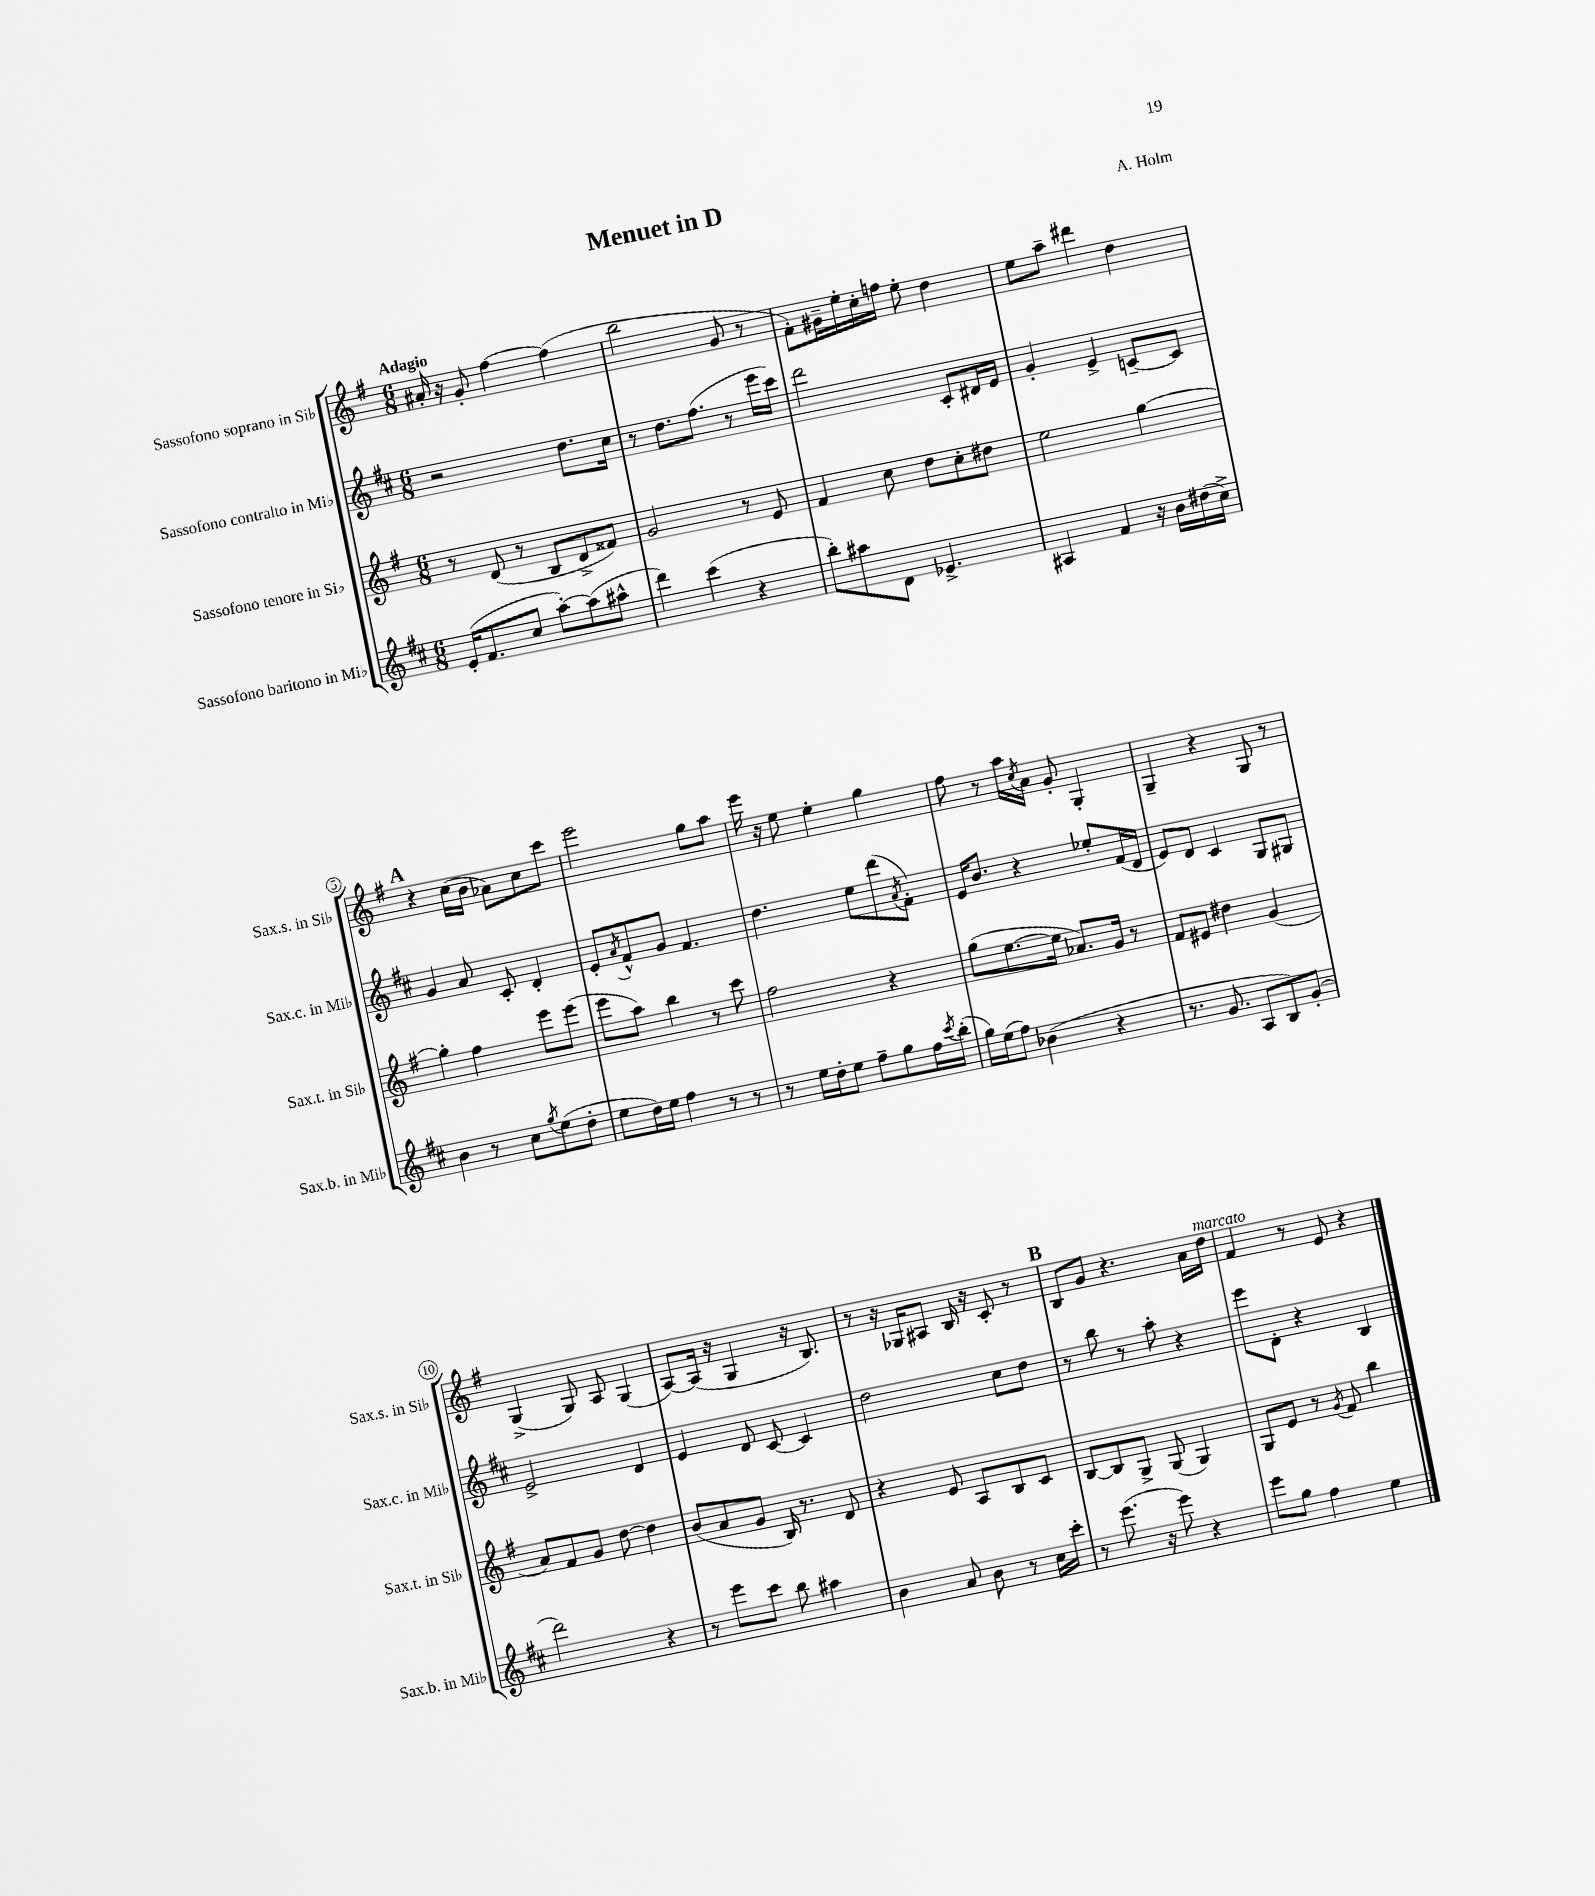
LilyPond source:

\header { title = "Menuet in D" composer = "A. Holm" }
<<
\new StaffGroup <<
\new Staff = "s0" \with { instrumentName = "Sassofono soprano in Sib" shortInstrumentName = "Sax.s. in Sib" } {
    \clef treble \key g \major \numericTimeSignature \time 6/8 \tempo "Adagio"
    ais'16-. r16 g'8-. fis''4~ fis''4( |
    b''2 g'8 r8 |
    fis'8-.) gis'16-- e''16-. c''16-. f''16 e''8-. d''4 |
    e''8 a''8-- dis'''4 d''4 |
    \mark \markup { \bold "A" } r4 c''16( b'16 aes'8) c''8 c'''8 |
    e'''2 g''8 a''8 |
    e'''16 r16 e''8 e''4-. g''4 |
    fis''8 r8 a''16 \acciaccatura { c''8 } a'16 g'8-. g4-. |
    g4-- r4 g8 r8 |
    g4->( g8) a8 g4( |
    a8~) a16( r16 g4 r16 b8.) |
    r8 r16 ges16 ais8 b16 r16 c'8-. r8 |
    \mark \markup { \bold "B" } b8 g'8 r4. a'16 d''16^\markup { \italic "marcato" } |
    fis'4 r8 e'8 r4 \bar "|." |
}
\new Staff = "s1" \with { instrumentName = "Sassofono contralto in Mib" shortInstrumentName = "Sax.c. in Mib" } {
    \clef treble \key d \major \numericTimeSignature \time 6/8
    r2 d''8. cis''16 |
    r8 d''8. fis''8.( r8 e'''16 cis'''16) |
    d'''2 cis'8-. dis'16 e'16 |
    g'4-. e'4-> c'8~-- c'8 |
    \mark \markup { \bold "A" } g'4 a'8 cis'8-. d'4-. |
    e'8-. \acciaccatura { a'8 } fis'8-^ g'8 fis'4. |
    d''4. e''8 d'''8( \acciaccatura { a'8 } fis'8-.) |
    e'16 b'8. r4 ees''8-. fis'16( d'16 |
    e'8) d'8 cis'4 g8 gis8 |
    e'2-> d'4 |
    e'4 d'8 cis'8~ cis'4 |
    d''2 cis''8 d''8 |
    \mark \markup { \bold "B" } r8 b''8 r8 a''8-. r4 |
    e'''8 d'8-. r4 b4 \bar "|." |
}
\new Staff = "s2" \with { instrumentName = "Sassofono tenore in Sib" shortInstrumentName = "Sax.t. in Sib" } {
    \clef treble \key g \major \numericTimeSignature \time 6/8
    r8 d'8( r8 b8 d'8-> fisis'8) |
    g'2 r8 e'8 |
    fis'4 c''8 d''8 c''8-. dis''8 |
    e''2 g''4~ |
    \mark \markup { \bold "A" } g''4-. fis''4 e'''8 e'''8( |
    e'''8 a''8) b''4 r8 c'''8 |
    fis''2 r4 |
    g''8( e''8.~ e''16 aes'8.) g'16 r8 |
    fis'8 eis'8 dis''4 g'4( |
    a'8) fis'8 g'8 d''8~ d''4 |
    b'8( a'8 g'8 b16) r8. d'8 |
    r4 e'8 a8 b8 c'8 |
    \mark \markup { \bold "B" } b8~ b8 g8-> g8( g4) |
    g8 e'8 r8 \acciaccatura { g'8 } fis'8 b''4 \bar "|." |
}
\new Staff = "s3" \with { instrumentName = "Sassofono baritono in Mib" shortInstrumentName = "Sax.b. in Mib" } {
    \clef treble \key d \major \numericTimeSignature \time 6/8
    e'16-.( fis'8. cis''8 a''8~-.) a''8( ais''8-^ |
    d'''4) cis'''4( r4 |
    b''8-.) ais''8 d'8 ees'4.-> |
    ais4 fis'4 r16 b'16 dis''16( cis''16->) |
    \mark \markup { \bold "A" } b'4 r8 cis''8 \acciaccatura { g''8 } e''8( d''8-. |
    e''8 d''16) e''16 fis''4 r8 r8 |
    r8 e''16 d''16-. e''8 fis''8-- g''8 fis''16 \acciaccatura { cis'''8 } b''16-.( |
    g''16) e''16( fis''8) bes'4( r4 |
    r8. g'8. a8 b8) g'8-.( |
    d'''2) r4 |
    r8 e'''8 cis'''8 b''8 ais''4 |
    b'4 a'8 b'8 r8 cis''16 cis'''16-. |
    \mark \markup { \bold "B" } r8 e'''8.( r16 e'''8) r4 |
    e'''8 g''8 fis''4 e''4 \bar "|." |
}
>>
>>
\layout { \context { \Score \override BarNumber.stencil = #(make-stencil-circler 0.1 0.3 ly:text-interface::print) } }
